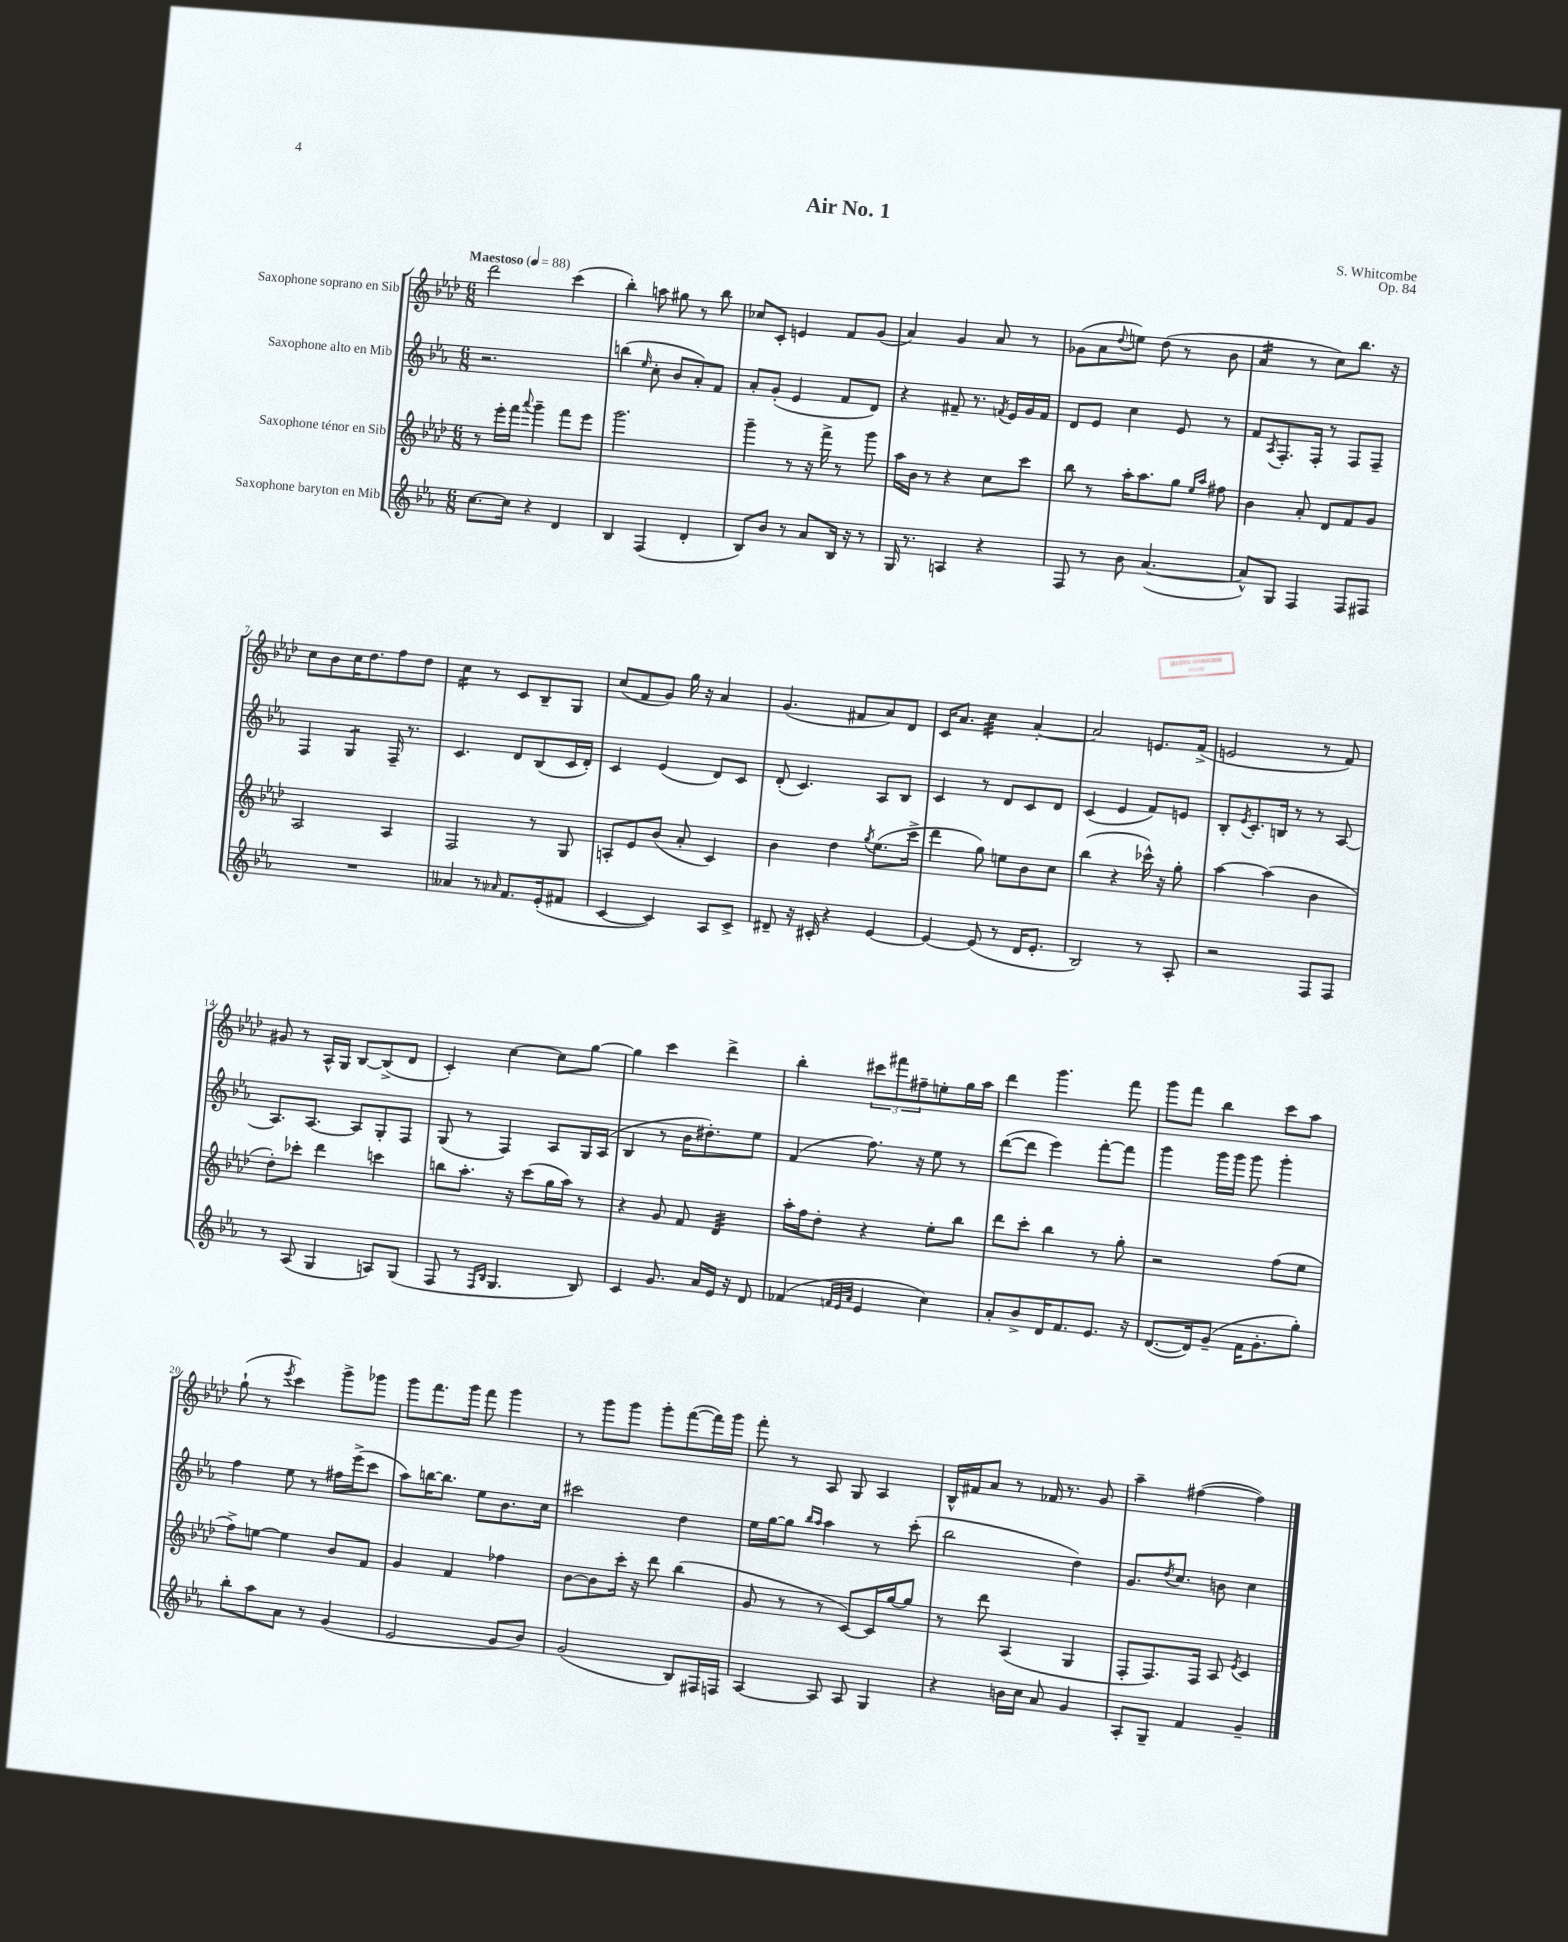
\header { title = "Air No. 1" composer = "S. Whitcombe" opus = "Op. 84" }
<<
\new StaffGroup <<
\new Staff = "s0" \with { instrumentName = "Saxophone soprano en Sib" } {
    \clef treble \key aes \major \numericTimeSignature \time 6/8 \tempo "Maestoso" 4 = 88
    des'''2 c'''4( |
    bes''4-.) a''8 gis''8 r8 bes''8 |
    ces''8 c'8-. e'4 f'8 g'8( |
    aes'4) g'4 aes'8 r8 |
    ges'8( aes'8 \appoggiatura { des''8 } e''8) des''8( r8 bes'8 |
    aes'4:16 r8 c''8) bes''8. r16 |
    c''8 bes'8 c''16 des''8. f''8 des''8 |
    c''4:16 r8 c'8 bes8-- g8 |
    c''8( f'8 g'8) g''16 r16 aes'4 |
    g'4.( fis'8 aes'8) des'8 |
    c'16 aes'8. c''4:32 aes'4~-. |
    aes'2 e'8. f'16->( |
    e'2 r8 f'8) |
    gis'8 r8 aes16-^ g16 bes8~ bes8->( des'8 |
    c'4-.) c''4~ c''8 g''8~ |
    g''4 c'''4 des'''4-> |
    bes''4-. \tuplet 3/2 { cis'''8 fis'''8 fis''8-- } e''8-. g''16 aes''16 |
    des'''4 g'''4. f'''8 |
    g'''8 f'''8 bes''4 c'''8 aes''8 |
    g''8-!( r8 \acciaccatura { ees'''8 } c'''4) g'''8-> ges'''8 |
    g'''8 f'''8. g'''16 f'''8 g'''4 |
    r8 g'''8 g'''8 g'''8-. f'''8~( f'''16) g'''16 |
    f'''8-. r8 aes8 g8 aes4 |
    bes16-^ fis'16 aes'8 r8 fes'16 r8. g'8 |
    aes''4-- fis''4~( fis''4) \bar "|." |
}
\new Staff = "s1" \with { instrumentName = "Saxophone alto en Mib" } {
    \clef treble \key ees \major \numericTimeSignature \time 6/8
    r2. |
    b''4( \grace { ees''16 } c''8-. bes'8 aes'8-.) f'8 |
    aes'8-. g'8-.( ees'4 f'8 d'8) |
    r4 fis'8-- r8. \acciaccatura { f'8 } ees'16 g'16 f'16 |
    d'8 ees'8 c''4 ees'8 r8 |
    f'8 \acciaccatura { aes8 } f8.-. f16-. r8 f8 f8-- |
    f4 g4:8 f16-- r8. |
    c'4. d'8 bes8( c'16 d'16-.) |
    c'4 ees'4( d'8) c'8 |
    d'8-.( c'4.) aes8 bes8 |
    c'4 r8 d'8 c'8 d'8 |
    c'4( ees'4 f'8) e'8 |
    bes8-. \acciaccatura { ees'8 } c'8.-. b16 r8 r8 aes8~ |
    aes8. aes8.~ aes8 g8-. f8 |
    g8( r8 f4) aes8 g16 aes16( |
    bes4 r8 bes'16 dis''8.-.) ees''8 |
    f'4( f''8.) r16 ees''8 r8 |
    d'''8~( d'''8 ees'''4) f'''8~-. f'''8 |
    g'''4 g'''16 g'''16 g'''8 g'''4-. |
    f''4 ees''8 r8 fis''16 ees'''16->( c'''8 |
    aes''8) b''16~ b''8. ees''8 bes'8. c''16 |
    cis'''2 d''4 |
    ees''16 g''16~ g''8 \grace { bes''16 aes''16 } aes''4 r8 c'''8-.( |
    bes''2 d''4) |
    g'8. \acciaccatura { d''8 } c''8. b'8 c''4 \bar "|." |
}
\new Staff = "s2" \with { instrumentName = "Saxophone ténor en Sib" } {
    \clef treble \key aes \major \numericTimeSignature \time 6/8
    r8 ees'''16-. f'''16 \appoggiatura { aes'''8 } g'''4-- f'''8 ees'''8 |
    g'''2. |
    g'''4-- r8 r16 f'''16-> r8 g'''8 |
    aes''16 bes'16 r8 r4 c''8 c'''8 |
    bes''8 r8 aes''16-. aes''8. g''8 \grace { ees''16 aes''16 } fis''8 |
    bes'4 aes'8-. des'8 f'8 g'8 |
    aes2 aes4 |
    f2 r8 g8 |
    a8-. ees'8 bes'8( aes'8-. c'4) |
    bes'4 des''4 \acciaccatura { g''8 } ees''8.( c'''16-> |
    des'''4 g''8) e''8 bes'8 c''8 |
    bes''4( r4 ces'''16-^) r16 g''8-. |
    aes''4~ aes''4( bes'4 |
    des''8-.) ces'''8-. des'''4 c'''4 |
    b''8 aes''8.-. r16 c'''8( g''16 aes''16) r8 |
    r4 g'8 f'8 des'4:32 |
    aes''16-. f''16 des''8-. r4 ees''8-. bes''8 |
    des'''8 c'''8-. bes''4 r8 g''8-. |
    r2 f''8( ees''8 |
    f''8->) e''8~ e''4 bes'8 f'8 |
    g'4 f'4 fes''4 |
    bes'8~ bes'8 c'''16-. r16 des'''8 bes''4( |
    g'8 r8 r8 c'8~) c'16 g''16~ g''8 |
    r8 des'''8 aes4( g4 |
    f8-. f8.) f16 aes8 \acciaccatura { ees'8 } c'4 \bar "|." |
}
\new Staff = "s3" \with { instrumentName = "Saxophone baryton en Mib" } {
    \clef treble \key ees \major \numericTimeSignature \time 6/8
    c''8.~ c''16 r4 d'4 |
    bes4 f4( d'4-. |
    bes8) bes'8 r8 aes'8 bes16 r16 r8 |
    g16 r8. a4 r4 |
    f8 r8 bes'8 aes'4.~( |
    aes'8-^) g8 f4 f8 fis8 |
    R2. |
    aeses'4 r8 \grace { aes'16 } f'8. ees'16-.( fis'8 |
    c'4~ c'4) aes8 c'8-> |
    dis'8-- r16 cis'16-. r4 ees'4~ |
    ees'4~ ees'8( r8 d'16 ees'8.-. |
    bes2) r8 aes8-. |
    r2 f8 f8 |
    r8 aes8( g4 a8) g8( |
    f8 r8 \grace { f16 bes16 } g4. bes8) |
    c'4 g'8. aes'16 ees'16 r16 d'8 |
    fes'4( \grace { f'32 ees'32 aes'32 } ees'4 c''4) |
    aes'8-. bes'8-> d'16 f'8. ees'8. r16 |
    d'8.~( d'16) g'8--( f'16 g'8.-. g''8-.) |
    bes''8-. aes''8 aes'8 r8 g'4( |
    ees'2 g'8 bes'8) |
    g'2( bes8) fis16 f16 |
    aes4~ aes8 aes8 g4 |
    r4 b'16 c''16 aes'8 g'4 |
    aes8-. g8-- f'4 g'4-- \bar "|." |
}
>>
>>
